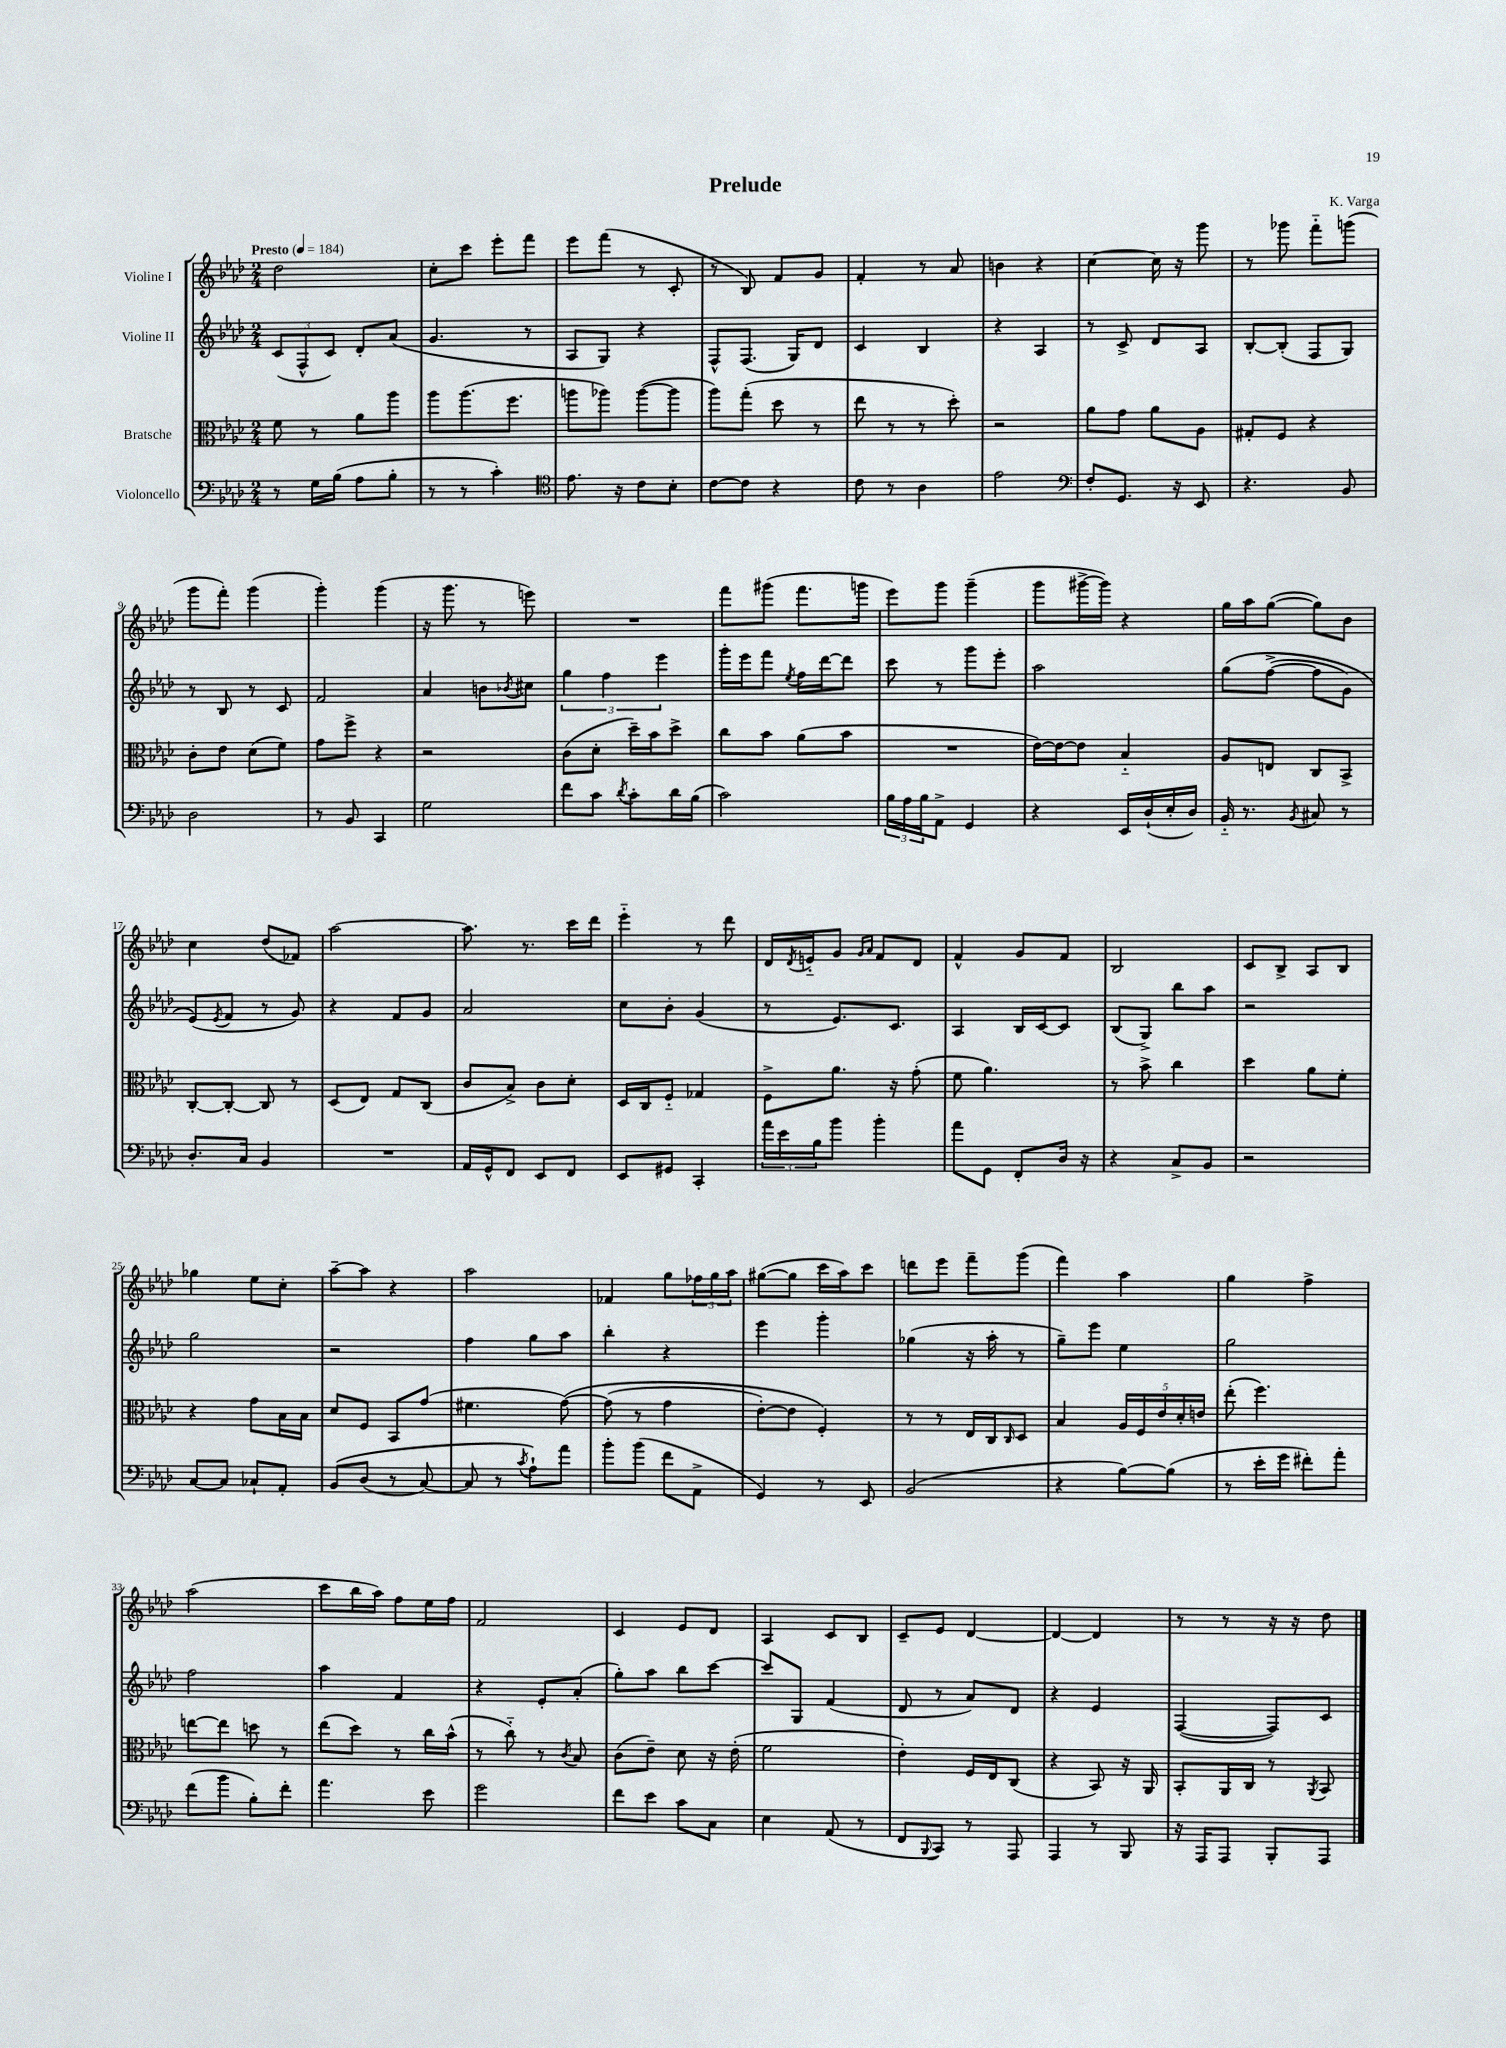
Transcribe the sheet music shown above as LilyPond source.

\header { title = "Prelude" composer = "K. Varga" }
<<
\new StaffGroup <<
\new Staff = "s0" \with { instrumentName = "Violine I" } {
    \clef treble \key aes \major \numericTimeSignature \time 2/4 \tempo "Presto" 4 = 184
    des''2 |
    c''8-. c'''8 ees'''8-. f'''8 |
    ees'''8 f'''8( r8 c'8-. |
    r8 bes8) f'8 g'8 |
    f'4-. r8 aes'8 |
    b'4 r4 |
    c''4~ c''16 r16 g'''8 |
    r8 ges'''8 f'''8-_ g'''8( |
    g'''8 f'''8-.) g'''4( |
    g'''4-.) g'''4( |
    r16 g'''8. r8 e'''8) |
    R2 |
    f'''8 gis'''8( f'''8. g'''16 |
    ees'''8) g'''8 g'''4--( |
    g'''8 gis'''16~-> gis'''16) r4 |
    g''16 aes''16 g''8~( g''8) bes'8 |
    c''4 des''8( fes'8) |
    aes''2~ |
    aes''8. r8. c'''16 des'''16 |
    ees'''4-_ r8 des'''8 |
    des'16 \acciaccatura { des'8 } e'16-_ g'8 \grace { g'16 aes'16 } f'8 des'8 |
    f'4-^ g'8 f'8 |
    bes2 |
    c'8 bes8-> aes8 bes8 |
    ges''4 ees''8 c''8-. |
    aes''8~-- aes''8 r4 |
    aes''2 |
    fes'4 g''8 \tuplet 3/2 { fes''16 g''16 aes''16 } |
    gis''8~( gis''8 c'''16 aes''16) c'''8 |
    d'''8 ees'''8 f'''8-- g'''8( |
    f'''4) aes''4 |
    g''4 f''4-> |
    aes''2( |
    c'''8 bes''16 aes''16) f''8 ees''16 f''16 |
    f'2 |
    c'4 ees'8 des'8 |
    aes4 c'8 bes8 |
    c'8-- ees'8 des'4~ |
    des'4~ des'4 |
    r8 r8 r16 r16 des''8 \bar "|." |
}
\new Staff = "s1" \with { instrumentName = "Violine II" } {
    \clef treble \key aes \major \numericTimeSignature \time 2/4
    \tuplet 3/2 { c'8( f8-^ c'8) } des'8-. aes'8( |
    g'4. r8 |
    aes8 g8) r4 |
    f8-^ f8.( g16) des'8 |
    c'4 bes4 |
    r4 aes4 |
    r8 c'8-> des'8 aes8 |
    bes8~-. bes8-.( f8 g8) |
    r8 bes8 r8 c'8 |
    f'2 |
    aes'4 b'8 \acciaccatura { bes'8 } cis''8 |
    \tuplet 3/2 { g''4 f''4 ees'''4 } |
    g'''16-. ees'''16 f'''8 \acciaccatura { ees''8 } f''16 des'''16~ des'''8 |
    c'''8 r8 g'''8 ees'''8-. |
    aes''2 |
    g''8\( f''8~->( f''8 g'8) |
    ees'8(\) \acciaccatura { ees'8 } f'8 r8 g'8) |
    r4 f'8 g'8 |
    aes'2 |
    c''8 bes'8-. g'4( |
    r8 ees'8.) c'8. |
    aes4 bes16 c'16~ c'8 |
    bes8( g8->) bes''8 aes''8 |
    r2 |
    g''2 |
    r2 |
    f''4 g''8 aes''8 |
    bes''4-. r4 |
    ees'''4 g'''4-. |
    ges''4( r16 aes''16-. r8 |
    g''8--) ees'''8 ees''4 |
    g''2 |
    f''2 |
    aes''4 f'4 |
    r4 ees'8-. aes'8-.( |
    g''8-.) aes''8 bes''8 c'''8~ |
    c'''8 g8 f'4( |
    des'8 r8 aes'8) des'8 |
    r4 ees'4 |
    f4~( f8) c'8 \bar "|." |
}
\new Staff = "s2" \with { instrumentName = "Bratsche" } {
    \clef alto \key aes \major \numericTimeSignature \time 2/4
    f'8 r8 aes'8 aes''8 |
    aes''8 aes''8.( f''8. |
    a''8 aes''8) aes''8~( aes''8 |
    aes''8) g''8-.( des''8 r8 |
    ees''8 r8 r8 des''8-.) |
    r2 |
    aes'8 g'8 aes'8 aes8 |
    gis8-. f8 r4 |
    c'8-. ees'8 des'8( f'8) |
    g'8 f''8-> r4 |
    r2 |
    c'8( des'8-. des''16--) bes'16 des''8-> |
    c''8 bes'8 aes'8( bes'8 |
    R2 |
    ees'16~) ees'16~ ees'8 bes4-_ |
    aes8 e8 c8 bes,8-> |
    c8~-. c8~-. c8 r8 |
    des8( ees8) g8 c8( |
    c'8 bes8->) c'8 des'8-. |
    des16 c16 f8-_ ges4 |
    f8-> aes'8. r16 g'8-.( |
    f'8 aes'4.) |
    r8 bes'8-> c''4 |
    des''4 aes'8 f'8-. |
    r4 g'8 bes16 bes16 |
    des'8 f8 bes,8 g'8( |
    fis'4. g'8~)\( |
    g'8( r8 g'4 |
    ees'8~-.) ees'8 f4-.\) |
    r8 r8 ees16 c16 \grace { c16 } des8 |
    bes4 \tuplet 5/4 { aes16 f16 ees'16 des'16-. e'16 } |
    ees''8-.( f''4.) |
    e''8~ e''8 d''8 r8 |
    ees''8( des''8) r8 c''16 bes'16-^( |
    r8 c''8-_) r8 \acciaccatura { c'8 } bes8 |
    c'8( ees'8--) des'8 r16 ees'16-.( |
    f'2 |
    ees'4-.) f16 ees16 c8( |
    r4 bes,8) r16 aes,16 |
    bes,8-. aes,16 c16 r8 \acciaccatura { aes,8 } bes,8 \bar "|." |
}
\new Staff = "s3" \with { instrumentName = "Violoncello" } {
    \clef bass \key aes \major \numericTimeSignature \time 2/4
    r8 g16 bes16( aes8 bes8-. |
    r8 r8 c'4-.) |
    \clef tenor ees'8. r16 c'8 bes8-. |
    c'8~ c'8 r4 |
    c'8 r8 aes4 |
    ees'2 |
    \clef bass f8-. g,8. r16 ees,8 |
    r4. bes,8 |
    des2 |
    r8 bes,8 c,4 |
    g2 |
    f'8 c'8 \acciaccatura { des'8 } c'8-. des'16 bes16( |
    c'2) |
    \tuplet 3/2 { bes16 aes16 bes16 } aes,8-> g,4 |
    r4 ees,16 des16-!( ees16-. des16) |
    bes,16-_ r8. \acciaccatura { bes,8 } cis8 r8 |
    des8.-. c16 bes,4 |
    R2 |
    aes,16 g,16-^ f,8 ees,8 f,8 |
    ees,8 gis,8 c,4-. |
    \tuplet 3/2 { aes'16 ees'16 bes16 } bes'8 bes'4-. |
    aes'8 g,8 f,8-. des16 r16 |
    r4 c8-> bes,8 |
    r2 |
    c8~ c8 ces8-! aes,8-. |
    bes,8\( des8( r8 c8~) |
    c8 r8 \acciaccatura { c'8 } aes8-!\) aes'8 |
    bes'8-. bes'8( f'8 aes,8-> |
    g,4) r8 ees,8 |
    bes,2( |
    r4 bes8~) bes8( |
    r8 ees'16-. g'16 fis'8-.) aes'8-. |
    f'8( bes'8 bes8-.) f'8-. |
    aes'4. ees'8 |
    g'2 |
    f'8 ees'8 c'8 c8 |
    ees4 aes,8( r8 |
    f,8 \appoggiatura { bes,,8 } c,8) r8 aes,,8 |
    aes,,4 r8 bes,,8 |
    r16 aes,,16 aes,,8 bes,,8-. aes,,8 \bar "|." |
}
>>
>>
